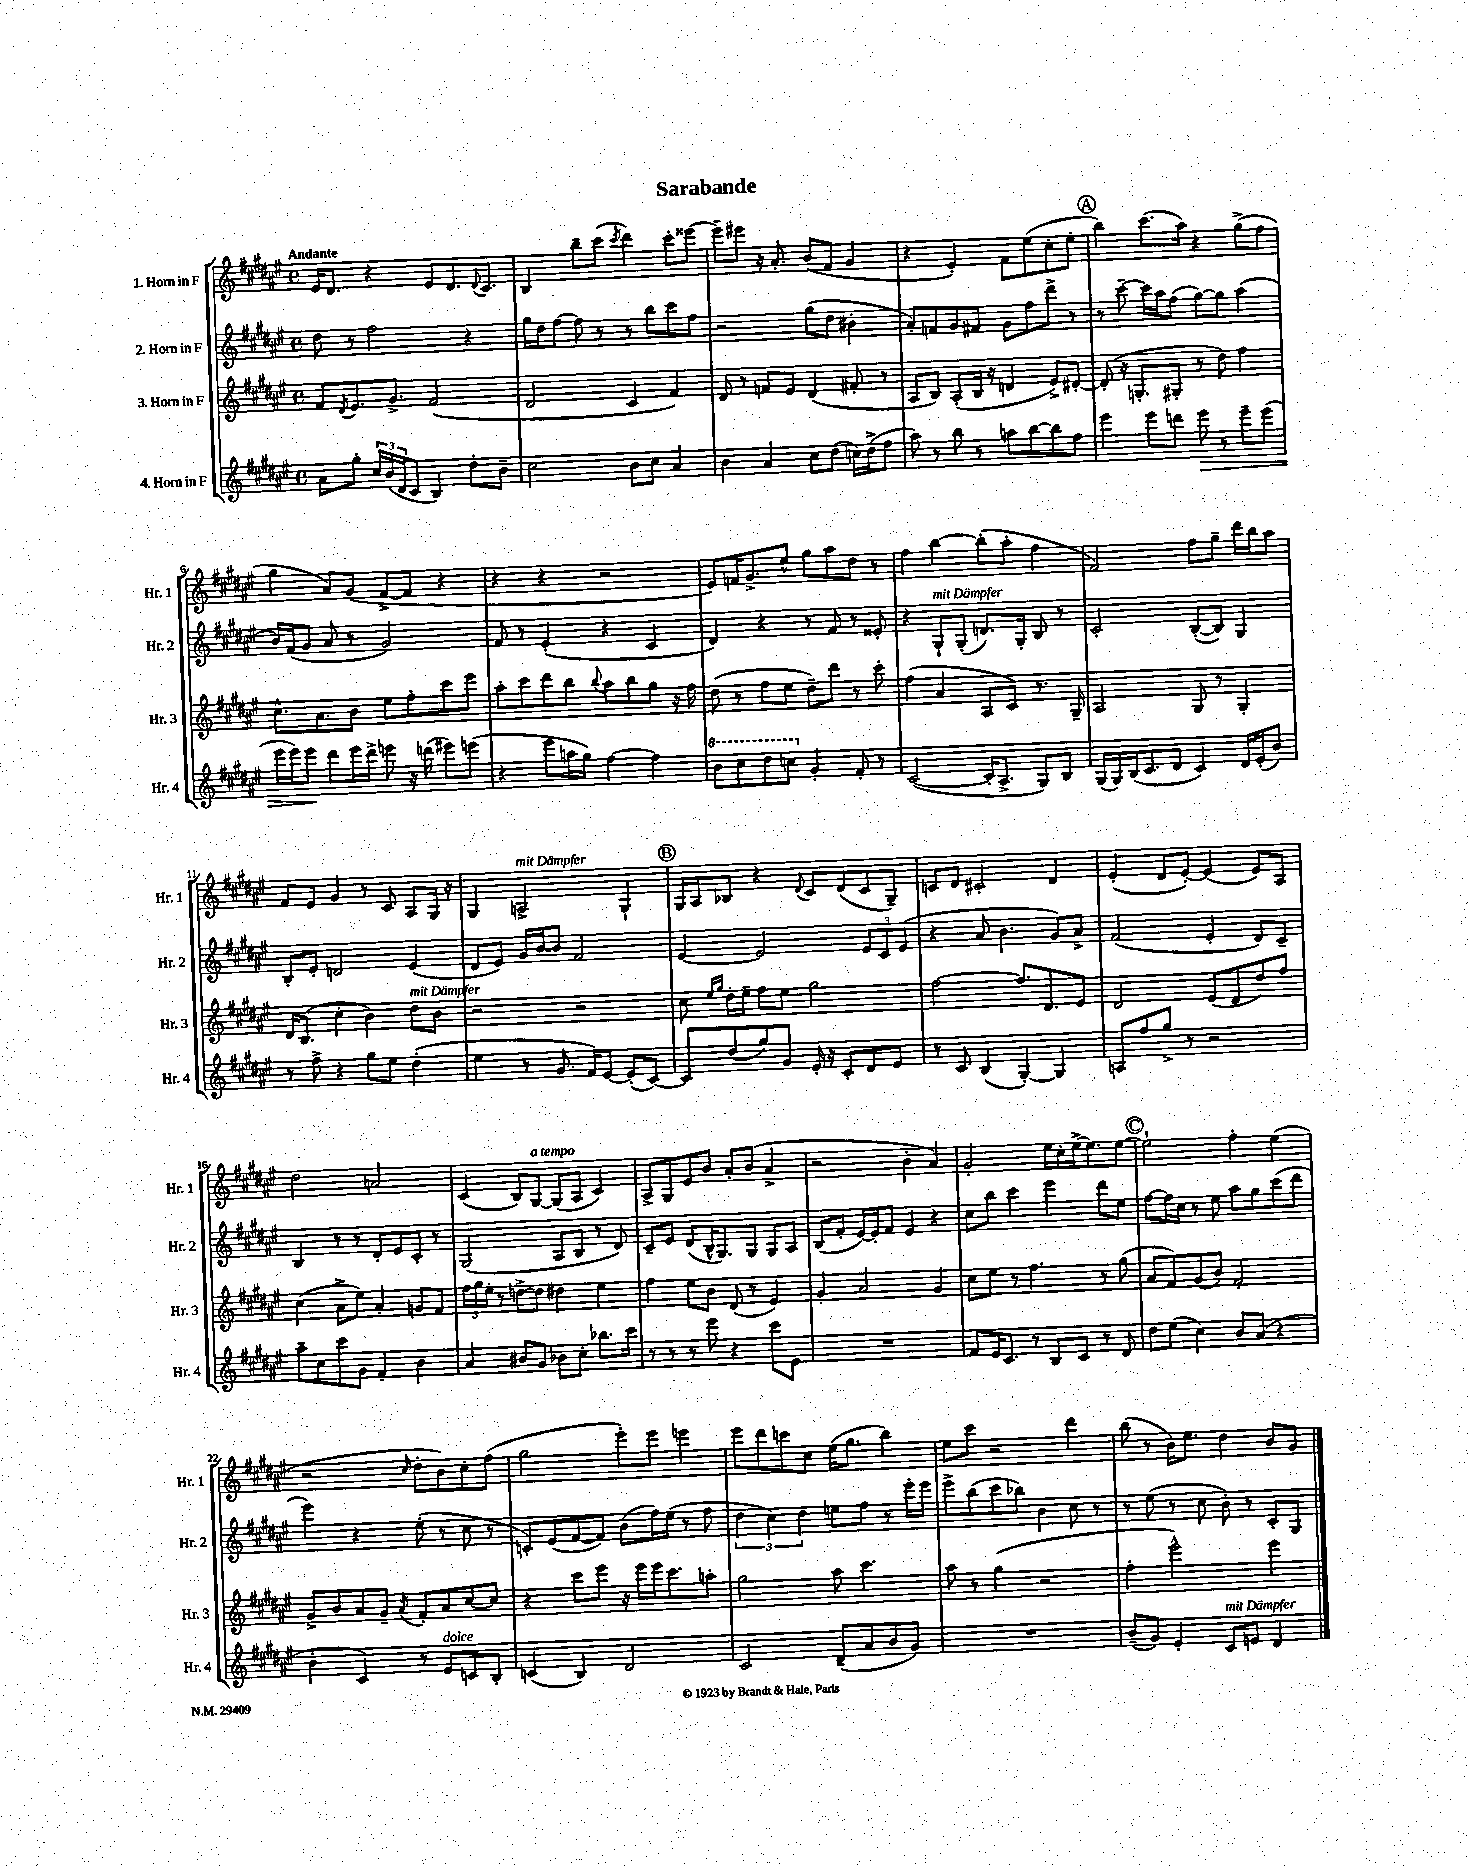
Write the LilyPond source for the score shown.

\header { title = "Sarabande" }
<<
\new StaffGroup <<
\new Staff = "s0" \with { instrumentName = "1. Horn in F" shortInstrumentName = "Hr. 1" } {
    \clef treble \key fis \major \defaultTimeSignature \time 4/4 \tempo "Andante"
    eis'16 dis'8. r4 eis'8 dis'8. \appoggiatura { dis'8 } cis'8. |
    b4 b''8-- cis'''8( \acciaccatura { cis'''8 } dis'''4) cis'''8-. eisis'''8~ |
    eisis'''8-- eis'''8 r16 ais'8.-. b'8( fis'8 gis'4 |
    r4 eis'4-.) fis'8 eis''8( cis''8-. eis''8-. |
    \mark \markup { \circle "A" } b''4) cis'''8.( ais''16) r4 gis''8->( fis''8 |
    gis''4 ais'8) gis'8( fis'8~-> fis'8 r4 |
    r4 r4 r2 |
    eis'8) f'16 gis'8.-> eis''8-^ gis''8 ais''8 dis''8 r8 |
    fis''4 b''4~ b''8-.( ais''8-. fis''4 |
    fis'2) fis''8 gis''8-- dis'''16 b''16 ais''8 |
    fis'8 eis'8 gis'4 r8 cis'8 ais8 gis16 r16 |
    gis4 a2->^\markup { \italic "mit Dämpfer" } gis4-! |
    \mark \markup { \circle "B" } gis16 ais16 bes8 r4 \appoggiatura { dis'8 } cis'8 dis'8( cis'8 gis8--) |
    c'8 dis'8 cis'2-. dis'4 |
    eis'4-.( dis'8 eis'8~-.) eis'4( eis'8) ais8 |
    dis''2 a'2 |
    cis'4( b8) gis8~^\markup { \italic "a tempo" } gis8( ais8 cis'4) |
    ais8-> gis8 eis'8 b'8 ais'8-. b'8( ais'4-> |
    r2 b'4-. ais'4) |
    gis'2-. eis''16 cis''16-. eis''16~-> eis''8. eis''8~ |
    \mark \markup { \circle "C" } eis''2-! fis''4-. eis''4( |
    r2 \grace { cis''16 } dis''8-. b'8) cis''8-. fis''8( |
    gis''2 eis'''8-.) eis'''8 e'''4 |
    eis'''8 dis'''8 c'''8 cis''8 eis''16( gis''8. b''4) |
    eis''8 cis'''8 r2 dis'''4 |
    b''8( r8 b'16) eis''8. dis''4 b'8 gis'8 \bar "|." |
}
\new Staff = "s1" \with { instrumentName = "2. Horn in F" shortInstrumentName = "Hr. 2" } {
    \clef treble \key fis \major \defaultTimeSignature \time 4/4
    dis''8 r8 fis''2 r4 |
    gis''16 dis''16 fis''8~ fis''8 r8 r8 b''8 cis'''8 fis''8 |
    r2 gis''8( dis''8 bis'4-. |
    ais'8-.) f'8 gis'8 fis'8 gis'8 fis''8 dis'''8-> r8 |
    \mark \markup { \circle "A" } r8 cis'''8~-- cis'''16 ais''16 fis''8( gis''8~) gis''8 ais''4( |
    b'16) fis'16( gis'8 ais'8 r8 gis'2) |
    fis'8 r8 eis'4-.( r4 cis'4 |
    dis'4) r4 r8 fis'8 r8 eisis'8-. |
    r4 gis8-!^\markup { \italic "mit Dämpfer" } gis8-.( d'8.) gis16-. b8 r8 |
    cis'2-. b8~-.( b8) gis4 |
    b8-. eis'8-. d'2 eis'4( |
    dis'8 eis'8) gis'16 b'16~ b'8 fis'2 |
    \mark \markup { \circle "B" } eis'4~ eis'2 \tuplet 3/2 { eis'8 cis'8 eis'8( } |
    r4 ais'8 b'4. gis'8) ais'8-> |
    fis'2( eis'4-. dis'8) cis'8-- |
    b4 r8 r8 dis'8-. eis'8 cis'8-. r8 |
    gis2( ais8 b8 r8 dis'8) |
    cis'8-- eis'8 dis'8( b16-^ gis8.) gis8 gis8 ais8 |
    b8( fis'8-. eis'16~) eis'16-. fis'8 eis'4 r4 |
    cis''8 b''8 cis'''4 eis'''4 dis'''8 eis''8 |
    \mark \markup { \circle "C" } fis''8~ fis''16 cis''16 r8 eis''8 ais''8 gis''8 cis'''8( dis'''8 |
    eis'''4) r4 eis''8-.( r8 cis''8 r8 |
    c'8-.) eis'8( fis'8~ fis'8) b'8( fis''16) eis''16( r8 fis''8 |
    \tuplet 3/2 { dis''4 cis''4) dis''4 } e''8 fis''8 r8 eis'''16-. eis'''16 |
    eis'''8-> b''8( cis'''8 bes''8) b'4 cis''8 r8 |
    r8 eis''8( r8 cis''8 b'8-.) r8 cis'8-. gis8 \bar "|." |
}
\new Staff = "s2" \with { instrumentName = "3. Horn in F" shortInstrumentName = "Hr. 3" } {
    \clef treble \key fis \major \defaultTimeSignature \time 4/4
    fis'8 \acciaccatura { dis'8 } eis'8. gis'8.-> fis'2( |
    dis'2 cis'4 fis'4) |
    dis'8 r8 f'8 eis'8 dis'4( fis'8-. r8 |
    ais8 b8) ais8-.( b16 r16 d'4 eis'8->) dis'8~-. |
    \mark \markup { \circle "A" } dis'8-.( r16 g8.-. gis8-. r8 dis''8) fis''4 |
    cis''8.-^ ais'8. b'8 eis''8 fis''8-. cis'''8 eis'''8 |
    ais''8-. cis'''8 dis'''8 b''8 \appoggiatura { b''8 } ais''8 b''8 gis''8 r16 fis''16 |
    dis''8( r8 fis''8 eis''8 dis''8--) dis'''8 r8 cis'''8-. |
    fis''4( ais'4 ais8 cis'8) r8. gis16-- |
    ais2 gis8 r8 gis4-. |
    dis'16 b8.( cis''4-. b'4) dis''8^\markup { \italic "mit Dämpfer" } b'8 |
    r2 r2 |
    \mark \markup { \circle "B" } cis''8 \grace { eis''16 gis''16 } dis''16-. eis''16-- fis''8 eis''8 gis''2 |
    fis''2~ fis''8. dis'8. eis'8 |
    dis'2 eis'8( dis'8 dis''8) fis''8 |
    cis''4( ais'8-> eis''8) ais'4-. g'8 fis'8 |
    \tuplet 3/2 { fis''16 gis''16 eis''16-. } r8 d''8~-> d''8 dis''4 eis''4 |
    fis''4 eis''8 b'8 dis'8( r8 eis'4) |
    gis'4-. ais'2 gis'4 |
    cis''8 eis''8 r8 fis''4. r8 gis''8( |
    \mark \markup { \circle "C" } ais'8 fis'8) gis'8( b'8) fis'2-. |
    gis'8-> b'8 ais'8 gis'8-- \acciaccatura { ais'8 } fis'8-. ais'8 cis''8~ cis''8 |
    r4 cis'''8 eis'''8 r16 eis'''16 eis'''16 cis'''8. a''8-. |
    gis''2 ais''8 cis'''4. |
    ais''8 r8 gis''4( r2 |
    fis''4-. eis'''2-^) eis'''4 \bar "|." |
}
\new Staff = "s3" \with { instrumentName = "4. Horn in F" shortInstrumentName = "Hr. 4" } {
    \clef treble \key fis \major \defaultTimeSignature \time 4/4
    ais'8 gis''8-. \tuplet 3/2 { cis''16 b'16( dis'16 } cis'8 b4) dis''8-. b'8-- |
    cis''2 b'8 cis''8 ais'4 |
    b'4 ais'4 cis''8 dis''8( c''16) dis''16->( fis''8 |
    ais''8) r8 b''8 r8 a''8 b''8~ b''8 fis''8 |
    \mark \markup { \circle "A" } eis'''4 eis'''8 d'''8 eis'''8\> r8 eis'''8-- eis'''8( |
    eis'''16 eis'''16) eis'''8\! dis'''8 eis'''16 dis'''16-> e'''8 r16 d'''16( eis'''8) e'''8( |
    r4 eis'''8 a''16 gis''16) fis''4~ fis''4 |
    \ottava #1 b''8 cis'''8 dis'''8 c'''8 \ottava #0 gis'4-. fis'8-. r8 |
    cis'2~( cis'16-. ais8.-> gis8) b8 |
    gis16( gis16) b16( cis'8. dis'8 cis'4) dis'16 eis'16-.( b'8) |
    r8 fis''8-> r4 gis''8 eis''8 dis''4-.( |
    eis''4 r8 gis'8. fis'16) eis'8~ eis'8-.( cis'8~) |
    \mark \markup { \circle "B" } cis'8 dis''8( gis''8) gis'8 eis'16-. r16 cis'8-. dis'8 eis'8 |
    r8 cis'8 b4( gis4~-.) gis4 |
    a8 fis''8 gis''8-> r8 r2 |
    ais''8-- cis''8 cis'''8 gis'8 fis'4-. b'4 |
    ais'4 bis'8 gis'8 bes'8 cis''8-. bes''8. cis'''16 |
    r8 r8 r8 eis'''8 r4 cis'''8 eis'8 |
    R1 |
    fis'8 eis'16 cis'8. r8 b8 cis'8 r8 dis'8 |
    \mark \markup { \circle "C" } dis''8 eis''8( cis''4) b'8 ais'8( r4 |
    b'4-. cis'4) r8 eis'8^\markup { \italic "dolce" } c'8 b8-. |
    c'4( b4) dis'2 |
    cis'2 dis'8--( ais'8 b'8 gis'8) |
    R1 |
    b'8--( gis'8) eis'4-. cis'8^\markup { \italic "mit Dämpfer" } e'8 dis'4 \bar "|." |
}
>>
>>
